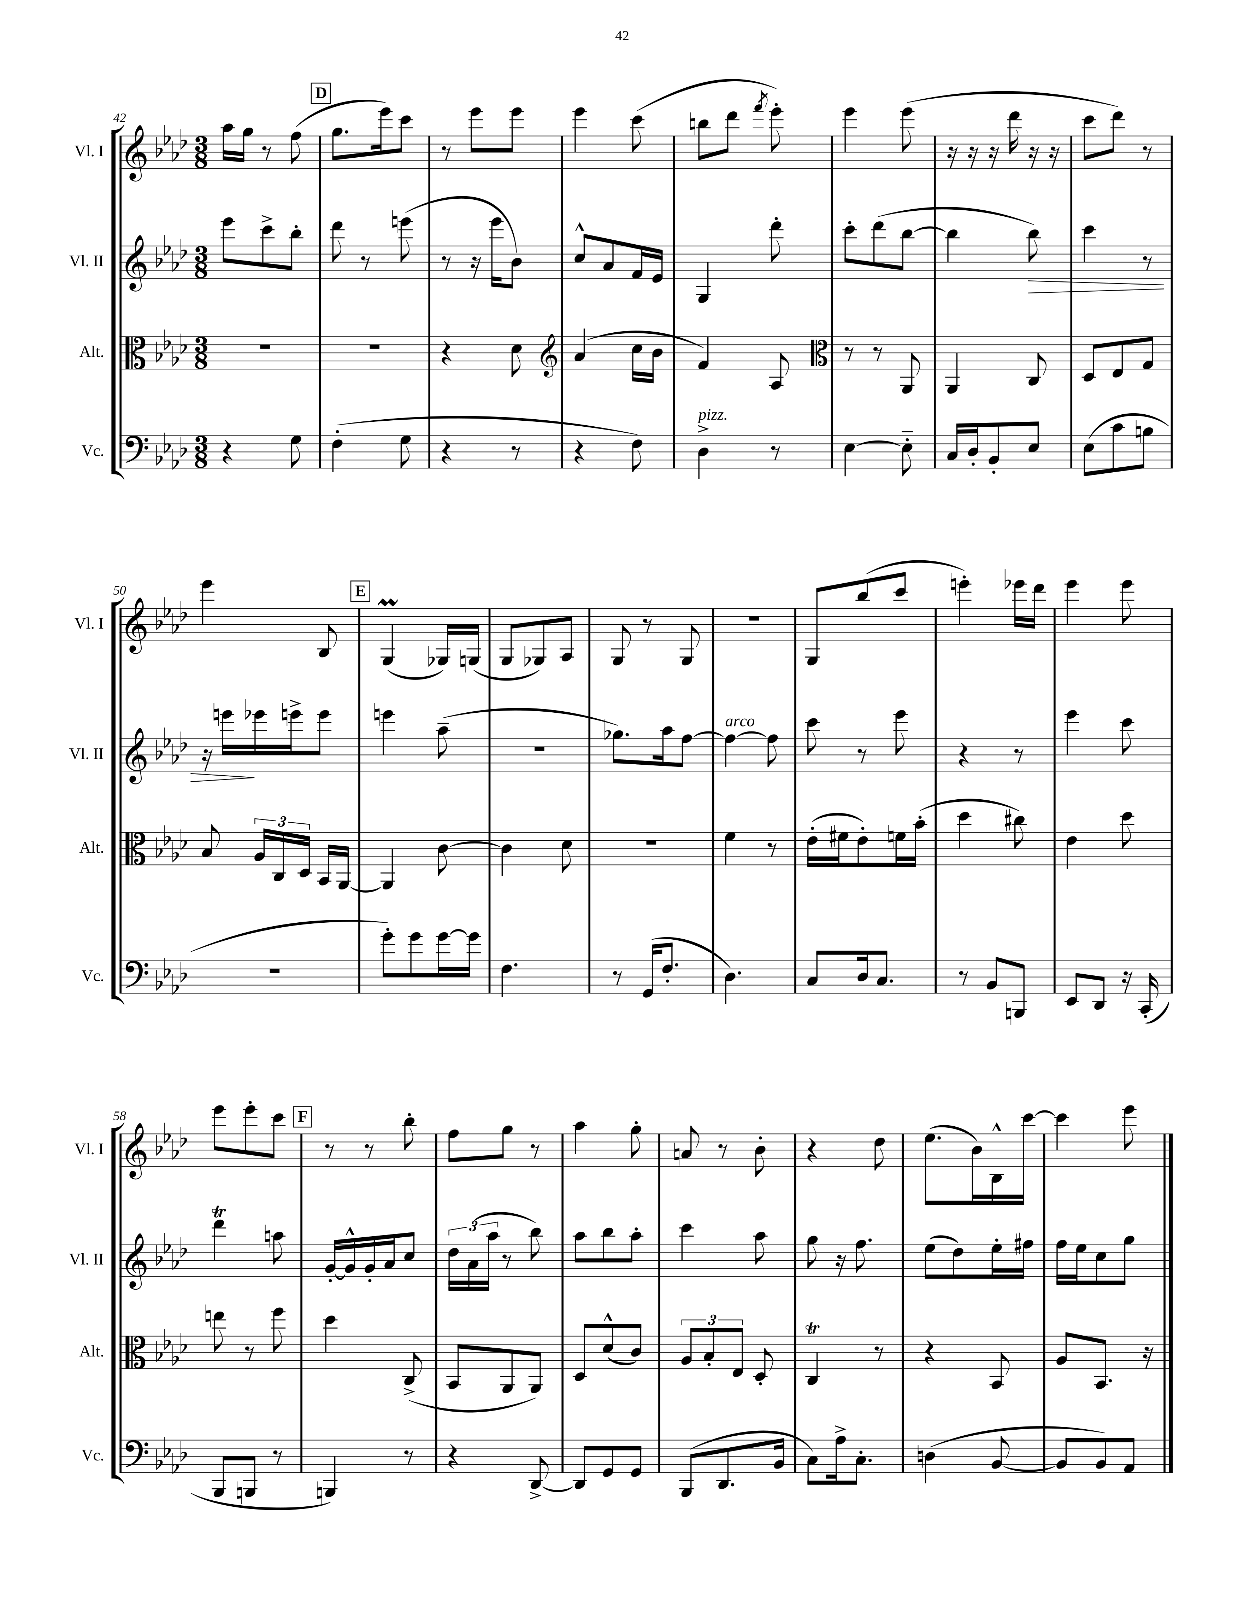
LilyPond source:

<<
\new StaffGroup <<
\new Staff = "s0" \with { instrumentName = "Vl. I" shortInstrumentName = "Vl. I" } {
    \clef treble \key aes \major \numericTimeSignature \time 3/8
    \autoBeamOff aes''16[ g''16] r8 f''8( |
    \mark \markup { \box "D" } g''8.[ ees'''16) c'''8] |
    r8 ees'''8[ ees'''8] |
    ees'''4 c'''8( |
    b''8[ des'''8] \acciaccatura { f'''8 } ees'''8-.) |
    ees'''4 ees'''8( |
    r16 r16 r16 des'''16 r16 r16 |
    c'''8[ des'''8]) r8 |
    ees'''4 bes8 |
    \mark \markup { \box "E" } g4\prall( ges16[) g16]( |
    g8[ ges8) aes8] |
    g8 r8 g8 |
    R4. |
    g8[ bes''8( c'''8] |
    e'''4-.) ees'''16[ des'''16] |
    ees'''4 ees'''8 |
    ees'''8[ ees'''8-. c'''8] |
    \mark \markup { \box "F" } r8 r8 bes''8-. |
    f''8[ g''8] r8 |
    aes''4 g''8-. |
    a'8 r8 bes'8-. |
    r4 des''8 |
    ees''8.[( bes'16) bes16-^ c'''16]~ |
    c'''4 ees'''8 \bar "|." |
}
\new Staff = "s1" \with { instrumentName = "Vl. II" shortInstrumentName = "Vl. II" } {
    \clef treble \key aes \major \numericTimeSignature \time 3/8
    \autoBeamOff ees'''8[ c'''8-> bes''8]-. |
    \mark \markup { \box "D" } des'''8 r8 e'''8( |
    r8 r16 ees'''16[ bes'8]) |
    c''8[-^ aes'8 f'16 ees'16] |
    g4 des'''8-. |
    c'''8[-. des'''8( bes''8]~ |
    bes''4 bes''8\>) |
    c'''4 r8 |
    r16 e'''16[\! ees'''16 e'''16-> e'''8] |
    \mark \markup { \box "E" } e'''4 aes''8--( |
    R4. |
    ges''8.[) aes''16 f''8]~ |
    f''4~^\markup { \italic "arco" } f''8 |
    c'''8 r8 ees'''8 |
    r4 r8 |
    ees'''4 c'''8 |
    des'''4\trill a''8 |
    \mark \markup { \box "F" } g'16[~-. g'16-^ g'16-. aes'16 c''8] |
    \tuplet 3/2 { des''16[ aes'16( aes''16] } r8 bes''8) |
    aes''8[ bes''8 aes''8]-. |
    c'''4 aes''8 |
    g''8 r16 f''8. |
    ees''8[( des''8) ees''16-. fis''16] |
    f''16[ ees''16 c''8 g''8] \bar "|." |
}
\new Staff = "s2" \with { instrumentName = "Alt." shortInstrumentName = "Alt." } {
    \clef alto \key aes \major \numericTimeSignature \time 3/8
    \autoBeamOff R4. |
    \mark \markup { \box "D" } R4. |
    r4 des'8 |
    \clef treble aes'4( c''16[ bes'16] |
    f'4) aes8 |
    \clef alto r8 r8 aes,8 |
    aes,4 c8 |
    des8[ ees8 g8] |
    bes8 \tuplet 3/2 { aes16[ c16 des16] } bes,16[ aes,16]~ |
    \mark \markup { \box "E" } aes,4 c'8~ |
    c'4 des'8 |
    R4. |
    f'4 r8 |
    ees'16[-.( fis'16 ees'8-.) f'16 bes'16]-.( |
    des''4 cis''8) |
    ees'4 des''8 |
    e''8 r8 f''8 |
    \mark \markup { \box "F" } des''4 c8->( |
    bes,8[ aes,8 aes,8]) |
    des8[ des'8-^( c'8]) |
    \tuplet 3/2 { aes8[ bes8-. ees8] } des8-. |
    c4\trill r8 |
    r4 bes,8 |
    aes8[ bes,8.] r16 \bar "|." |
}
\new Staff = "s3" \with { instrumentName = "Vc." shortInstrumentName = "Vc." } {
    \clef bass \key aes \major \numericTimeSignature \time 3/8
    \autoBeamOff r4 g8 |
    \mark \markup { \box "D" } f4-.( g8 |
    r4 r8 |
    r4 f8) |
    des4->^\markup { \italic "pizz." } r8 |
    ees4~ ees8-_ |
    c16[ des16-. bes,8-. ees8] |
    ees8[( c'8 b8] |
    R4. |
    \mark \markup { \box "E" } g'8[-.) g'8 g'16~ g'16] |
    f4. |
    r8 g,16[( f8.]-. |
    des4.) |
    c8[ des16 c8.] |
    r8 bes,8[ b,,8] |
    ees,8[ des,8] r16 c,16-.( |
    bes,,8[ b,,8] r8 |
    \mark \markup { \box "F" } b,,4) r8 |
    r4 des,8~-> |
    des,8[ g,8 g,8] |
    bes,,8[( des,8. bes,16] |
    c8[) aes16-> c8.]-. |
    d4( bes,8~ |
    bes,8[ bes,8) aes,8] \bar "|." |
}
>>
>>
\layout { \context { \Score currentBarNumber = #42 } }
